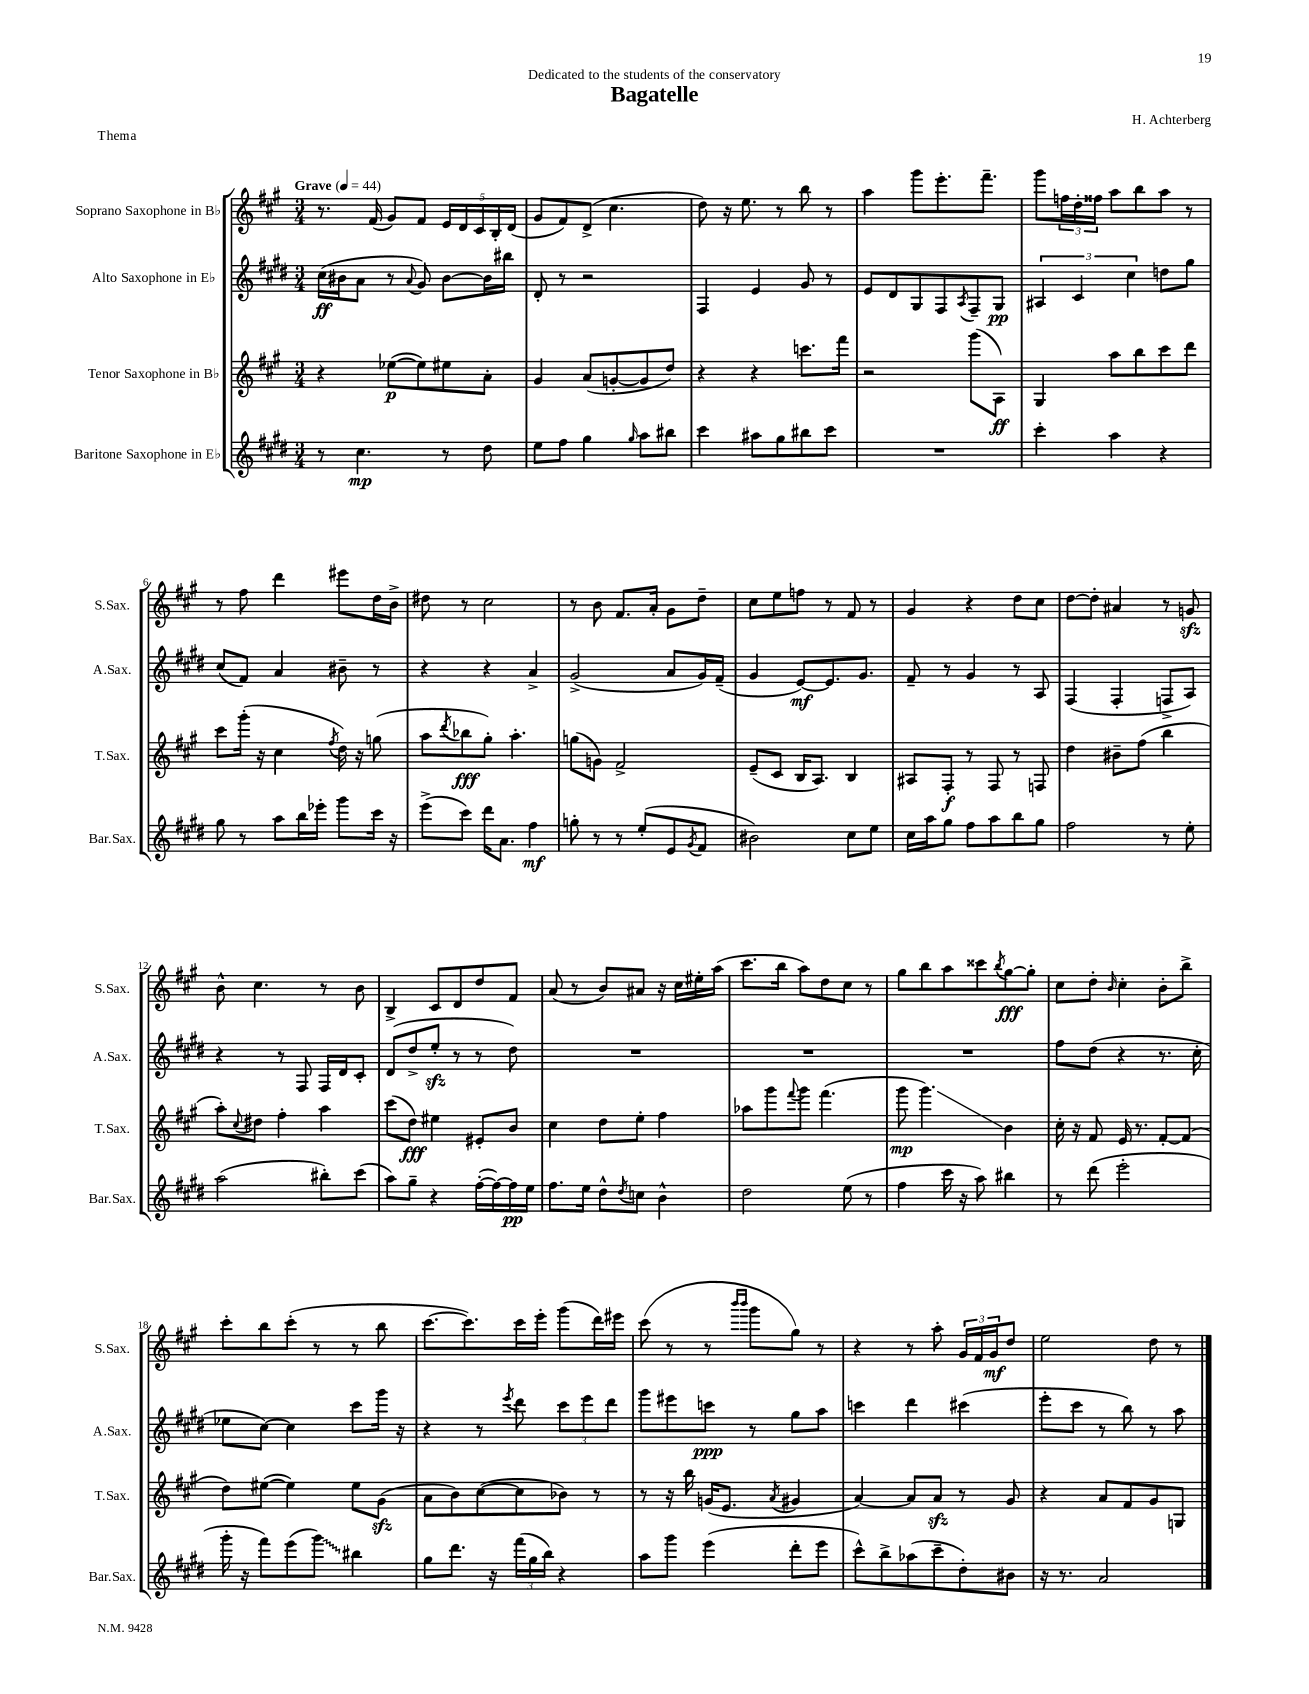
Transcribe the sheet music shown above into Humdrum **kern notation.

**kern	**kern	**kern	**kern
*staff4	*staff3	*staff2	*staff1
*clefG2	*clefG2	*clefG2	*clefG2
*k[f#c#g#d#]	*k[f#c#g#]	*k[f#c#g#d#]	*k[f#c#g#]
*M3/4	*M3/4	*M3/4	*M3/4
*MM44	*MM44	*MM44	*MM44
8r	4r	(16cc#	8.r
.	.	16b#	.
4.cc#	.	8a	.
.	.	.	(16f#
.	([8ee-	8r	8g#)
.	.	8qqa	.
.	8ee-])	8g#)	8f#
8r	8ee#	[8b#	20e
.	.	.	20d
.	.	.	20c#
8dd#	8a'	16b#]	.
.	.	.	20B'
.	.	16bb#	.
.	.	.	(20d
=	=	=	=
8ee	4g#	8d#'	8g#
8ff#	.	8r	8f#)
4gg#	(8a	2r	(8d^
.	[8g'	.	4.cc#
16qqgg#	.	.	.
8aa	8g]	.	.
8bb#	8dd)	.	.
=	=	=	=
4ccc#	4r	4F#	8dd)
.	.	.	16r
.	.	.	8.ee
8aa#	4r	4e	.
8gg#	.	.	8r
8bb#	8.ccc	8g#	8bb
8ccc#	.	8r	8r
.	16fff#	.	.
=	=	=	=
2.r	2r	8e	4aa
.	.	8d#	.
.	.	8G#	8ggg#
.	.	8F#	8.eee'
.	.	8qA	.
.	(8ggg#	8F#~	.
.	.	.	8.fff#~
.	8A)	8G#	.
=	=	=	=
4ccc#'	4G#	6A#	8ggg#
.	.	.	24ff
.	.	6c#	24dd'
.	.	.	24ff##
4aa	8aa	.	8aa
.	.	6cc#	.
.	8bb	.	8bb
4r	8ccc#	8dd	8aa
.	8ddd	8gg#	8r
=	=	=	=
8gg#	8ccc#	(8cc#	8r
8r	(16ggg#'	8f#)	8ff#
.	16r	.	.
8aa	4cc#	4a	4ddd
16bb	.	.	.
16eee-'	.	.	.
.	8qff#	.	.
8ggg#	16dd)	8b#~	8eee#
.	16r	.	.
16ccc#	(8gg	8r	16dd
16r	.	.	16b^
=	=	=	=
(8eee^	8aa	4r	8dd#
.	8qddd	.	.
8ccc#)	8bb-	.	8r
16ddd#	8gg#')	4r	2cc#
8.a	.	.	.
.	4.aa'	.	.
4ff#	.	4a^	.
=	=	=	=
8gg'	(8gg	(2g#^	8r
8r	8g)	.	8b
8r	2f#^	.	8.f#
(8ee'	.	.	.
.	.	.	16a'
8e	.	8a	8g#
8qg#	.	.	.
8f#	.	16g#)	8dd~
.	.	(16f#~	.
=	=	=	=
2b#)	(8e~	4g#	8cc#
.	8c#	.	8ee
.	16B	[8e)	8ff
.	8.A)	.	.
.	.	8.e]	8r
8cc#	4B	.	8f#
.	.	8.g#	.
8ee	.	.	8r
=	=	=	=
16cc#	8A#	8f#~	4g#
16aa	.	.	.
8gg#	8F#'	8r	.
8ff#	8r	4g#	4r
8aa	8F#	.	.
8bb	8r	8r	8dd
8gg#	8F	8A	8cc#
=	=	=	=
2ff#	4dd	(4F#	[8dd
.	.	.	8dd']
.	8b#~	4F#'	4a#
.	(8ff#	.	.
8r	4bb	8F^	8r
8ee'	.	8A)	8g
=	=	=	=
(2aa	8aa')	4r	8b^^
.	8qqcc#	.	.
.	8dd#	.	4.cc#
.	4ff#'	8r	.
.	.	8F#	.
8bb#')	4aa	16F#	8r
.	.	16d#	.
(8ccc#	.	8c#'	8b
=	=	=	=
8aa)	(8ccc#	(8d#	4B^
8gg#~	8dd)	8dd#^	.
4r	4ee#	8ee'	8c#
.	.	8r	8d
([16ff#'	8e#'	8r	8dd
16ff#_)	.	.	.
16ff#]	8b	8dd#)	8f#
16ee	.	.	.
=	=	=	=
8.ff#	4cc#	2.r	(8a
.	.	.	8r
16ee	.	.	.
8dd#^^	8dd	.	8b)
8qdd#	.	.	.
8cc	8ee'	.	8a#
4b^^	4ff#	.	16r
.	.	.	16cc#
.	.	.	16ee#'
.	.	.	(16aa
=	=	=	=
2dd#	8aa-	2.r	8.ccc#
.	8ggg#	.	.
.	.	.	16bb
.	8qqfff#	.	.
.	8ggg#	.	8aa)
.	(4.fff#	.	8dd
(8ee	.	.	8cc#
8r	.	.	8r
=	=	=	=
4ff#	8ggg#	2.r	8gg#
.	4.ggg#)	.	8bb
16ccc#	.	.	8aa
16r	.	.	.
8aa)	.	.	8ccc##
.	.	.	8qbb
4bb#	4b	.	[8gg#
.	.	.	8gg#']
=	=	=	=
8r	16cc#'	8ff#	8cc#
.	16r	.	.
(8ddd#	8f#	(8dd#	8dd'
.	.	.	16qqb
2eee'	16e	4r	4cc#'
.	8.r	.	.
.	[8f#'	8.r	8b'
.	(8f#]	.	8bb^
.	.	16cc#'	.
=	=	=	=
16ggg#'	8dd)	8ee-	8ccc#'
16r	.	.	.
8fff#)	([8ee#	[8cc#)	8bb
(8eee	4ee#])	4cc#]	(8ccc#'
8ggg#)	.	.	8r
4bb#	8ee#	8ccc#	8r
.	(8g#	16ggg#	8bb
.	.	16r	.
=	=	=	=
8gg#	8a	4r	[8.ccc#
8.ddd#	8b)	.	.
.	.	.	8.ccc#])
.	([8cc#	8r	.
16r	.	.	.
.	.	8qeee	.
(24fff#	8cc#]	8ddd#	16ccc#
24gg#	.	.	.
.	.	.	16eee'
24bb)	.	.	.
4r	8b-)	12ccc#	(8ggg#
.	.	12eee	.
.	8r	.	16ddd)
.	.	12ddd#	.
.	.	.	16eee#
=	=	=	=
8aa	8r	8ggg#	(8ccc#
8ggg#	16r	8eee#	8r
.	16bb	.	.
(4eee	(16g	8ccc	8r
.	8.e	.	.
.	.	.	16qqbbb
.	.	.	16qqbbb
.	.	8r	8ggg#
.	8qa	.	.
8ddd#'	4g#	8gg#	8gg#)
8eee	.	8aa	8r
=	=	=	=
8ccc#^^)	[4a)	4ccc	4r
8bb^	.	.	.
(8aa-	8a]	4ddd#	8r
8ccc#~	8a	.	8aa'
8dd#')	8r	(4ccc#	24g#
.	.	.	24f#
.	.	.	24g#
8b#	8g#	.	8dd
=	=	=	=
16r	4r	8eee'	2ee
8.r	.	.	.
.	.	8ccc#	.
2a	8a	8r	.
.	8f#	8bb)	.
.	8g#	8r	8dd
.	8G	8aa	8r
==	==	==	==
*-	*-	*-	*-
